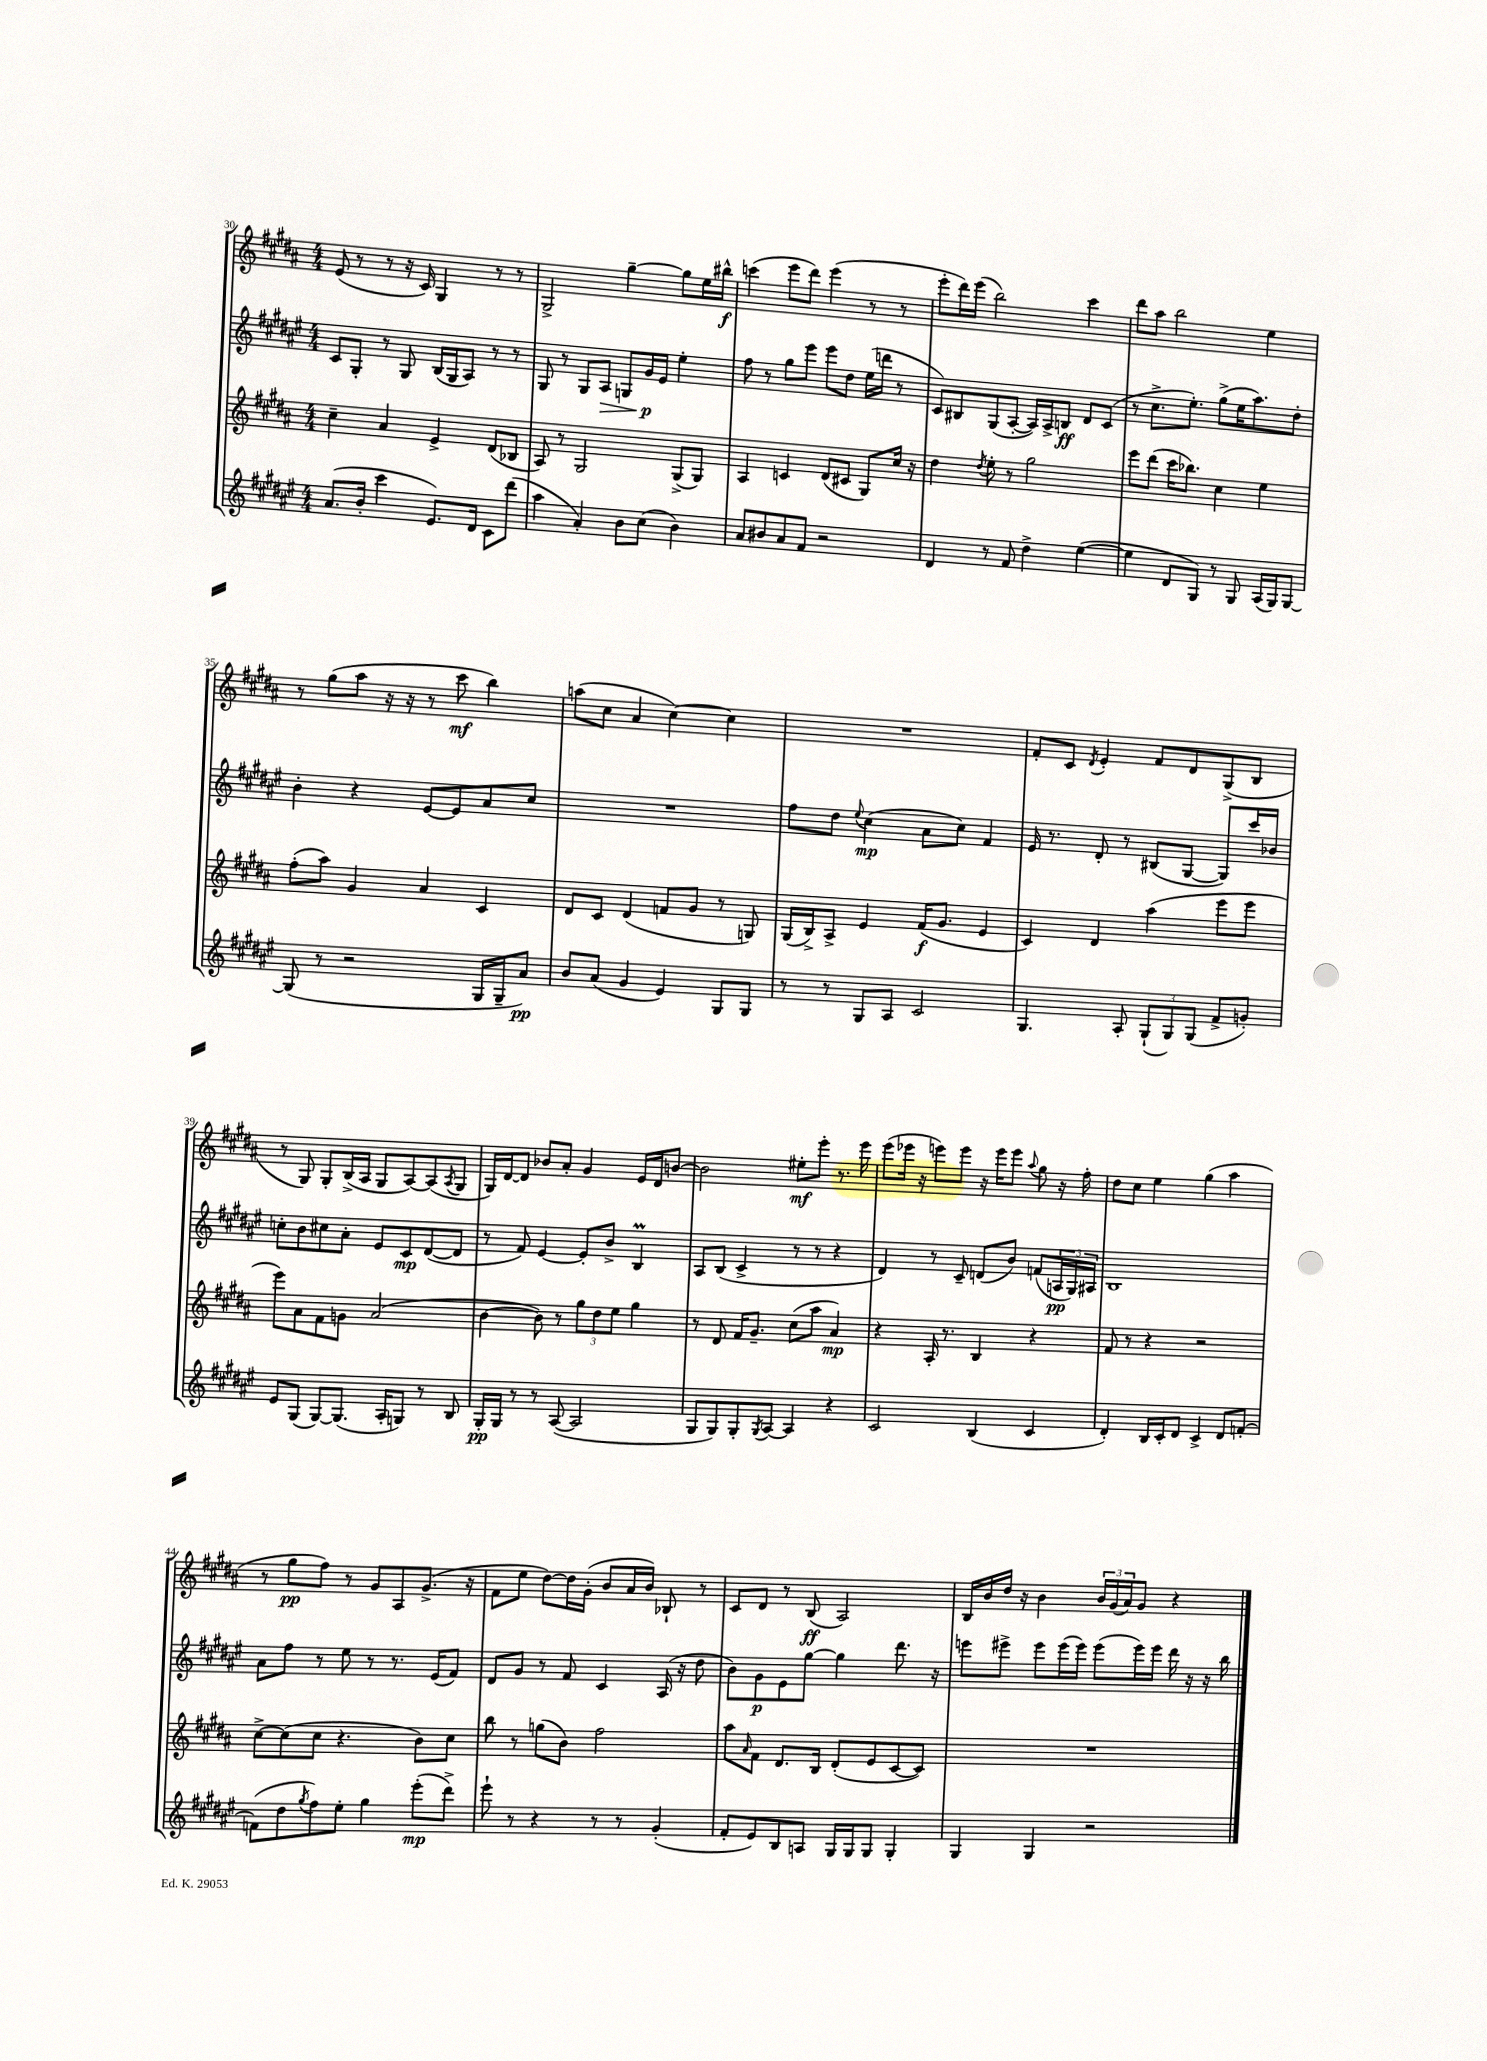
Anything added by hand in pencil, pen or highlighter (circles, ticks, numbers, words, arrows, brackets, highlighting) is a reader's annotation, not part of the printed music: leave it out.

**kern	**kern	**kern	**kern
*staff4	*staff3	*staff2	*staff1
*clefG2	*clefG2	*clefG2	*clefG2
*k[f#c#g#d#a#e#]	*k[f#c#g#d#a#]	*k[f#c#g#d#a#e#]	*k[f#c#g#d#a#]
*M4/4	*M4/4	*M4/4	*M4/4
(8.a#/L	4cc#~\	8c#/L	(8e/
.	.	8G#'/J	8r
16b'/Jk	.	.	.
4ccc#\	4a#/	8r	8r
.	.	8G#/	16r
.	.	.	16c#/)
8.e#/L)	4e^/	(16B/LL	4G#/
.	.	16G#/J	.
.	.	8A#/J)	.
16d#/Jk	.	.	.
8c#\L	(8d#/L	8r	8r
(8ddd#\J	8B-/J	8r	8r
=	=	=	=
4aa#\	8A#/)	8G#/	2G#^/
.	8r	8r	.
4a#'/)	2G#/	8G#/L	.
.	.	8A#/J	.
8b\L	.	8G/L	[4gg#~\
(8cc#\J	.	16g#/L	.
.	.	16e#/JJ	.
4b\)	(8G#^/L	4ee#'\	8gg#\]L
.	8G#/J)	.	16ee\L
.	.	.	16bb#^^\JJ
=	=	=	=
8a#/L	4A#/	8ff#\	(4ccc\
8b#/	.	8r	.
8a#/	4c/	8gg#\L	8eee\L
8f#/J	.	8eee#\J	8ddd#\J)
2r	(8d#/L	8eee#\L	(4eee\
.	8c#/J	8dd#\J	.
.	8G#/L)	(16ee#\LL	8r
.	.	16ddd\JJ	.
.	16cc#/Jk	8r	8r
.	16r	.	.
=	=	=	=
4d#/	4dd#\	8c#/L)	8eee'\L
.	.	8B#/	16ddd#\L)
.	.	.	(16eee\JJ
.	8qdd#/	.	.
8r	8ee'\	(8G#/	2bb\)
8f#/	8r	[8A#'/J	.
4dd#^\	2gg#\	16A#/]LL)	.
.	.	16A#^/J	.
.	.	8B/J	.
([4ee#\	.	8d#/L	4ccc#\
.	.	(8c#/J	.
=	=	=	=
4ee#\]	8eee\L	8r	8ddd#\L
.	(8ddd#\J	8.cc#^\L	8aa#\J
8d#/L	16ccc#\LK	.	2bb\
.	8.bb-\J)	8.ee#'\J)	.
8G#/J)	.	.	.
8r	4cc#\	(8gg#^\L	.
8G#/	.	16ee#\K	.
.	.	8.aa#\)	.
(16A#/LL	4ee\	.	4ee\
16G#/J)	.	.	.
[8G#/J	.	8dd#'\J	.
=	=	=	=
(8G#/]	(8ff#'\L	4b'\	8r
8r	8aa#\J)	.	(8gg#\L
2r	4g#/	4r	8aa#\J
.	.	.	16r
.	.	.	16r
.	4a#/	[8e#/L	8r
.	.	8e#/]	8ccc#\
16G#/LL	4c#/	8a#/	4bb\)
16G#~/J	.	.	.
8a#/J)	.	8cc#/J	.
=	=	=	=
8b/L	8d#/L	1r	(8aa\L
(8a#/J	8c#/J	.	8cc#\J
4g#/	(4d#/	.	4a#/
4e#/)	8f/L	.	[4cc#\)
.	8g#/J	.	.
8G#/L	8r	.	4cc#\]
8G#/J	8G/)	.	.
=	=	=	=
8r	(16G#/LL	8ff#\L	1r
.	16B^/J)	.	.
8r	8A#^/J	8dd#\J	.
.	.	8qqee#/	.
8G#/L	4e/	(4cc#\	.
8A#/J	.	.	.
2c#/	(16f#/LK	8a#\L	.
.	8.g#/J	.	.
.	.	8cc#\J)	.
.	4e/	4f#/	.
=	=	=	=
4.G#/	4c#/)	16e#/	8f#'/L
.	.	8.r	.
.	.	.	8c#/J
.	.	.	8qd#/
.	4d#/	8d#'/	4e'/
8A#'/	.	8r	.
(12G#`/L	(4aa#\	(8B#/L	8f#/L
12G#/)	.	.	.
.	.	[8G#/J	8d#/
(12G#/J	.	.	.
8f#^/L	8eee\L	8G#/]L)	(8G#^/
8g'/J)	8eee\J	16ccc#/L	8B/J
.	.	16b-/JJ	.
=	=	=	=
8e#/L	8eee\L)	8cc'\L	8r
(8G#/J	8a#\	8b\	8G#/)
[8G#/L)	8f#\	8cc#\	8G#'/L
(8.G#/]J	8g\J	8a#'\J	(16B^/L
.	.	.	16A#/JJ
.	(2a#/	8e#/L	8G#/L
16A#'/LK	.	.	.
8G/J)	.	8c#/	[8A#/)
8r	.	([8d#/	(8A#/]
.	.	.	8qA#/
8B/	.	8d#/]J	8G#/J
=	=	=	=
16G#'/LL	[4b\	8r	16G#/LL)
16G#/JJ	.	.	[16d#/J
8r	.	8f#/)	8d#/]J
8r	8b\])	[4e#/	8b-/L
([8A#/	8r	.	8a#'/J
2A#/]	12gg#\L	8e#'/]L	4g#/
.	12dd#\	.	.
.	.	8b^/J	.
.	12ee\J	.	.
.	4gg#\	4B/	16e/LL
.	.	.	16d#/J
.	.	.	[8b/J
=	=	=	=
8G#/L	8r	8A#/L	2b\]
8G#/)	8d#/	(8B/J	.
8G#'/	16f#/LK	4c#^/	.
.	8.g#~/J	.	.
8qG#/	.	.	.
[8A#/J	.	.	.
4A#/]	(8cc#\L	8r	8ee#'\L
.	8aa#\J	8r	8eee'\J
4r	4a#/)	4r	8.r
.	.	.	16eee\
=	=	=	=
2c#/	4r	4d#/)	(8eee\L
.	.	.	16eee-\Jk
.	.	.	16r
.	16A#'/	8r	8eee\L)
.	8.r	.	.
.	.	8c#~/	8eee\J
(4B/	4B/	(8d/L	16r
.	.	.	16eee\LK
.	.	8b/J)	8eee\J
.	.	.	8qqaa#/
4c#/	4r	(8f/L	8gg#\
.	.	24A/L	16r
.	.	24G#/)	.
.	.	.	16ff#'\
.	.	24A#/JJ	.
=	=	=	=
4d#'/)	8f#/	1B	8dd#\L
.	8r	.	8cc#\J
16B/LL	4r	.	4ee\
16c#'/J	.	.	.
8d#/J	.	.	.
4c#^/	2r	.	(4gg#\
8d#/L	.	.	4aa#\
[8f'/J	.	.	.
=	=	=	=
(8f\]L	[8cc#^\L	8a#\L	8r
8dd#\	(8cc#\]	8ff#\J	8gg#\L
8qgg#/	.	.	.
8ff#\)	8cc#\J	8r	8ff#\J)
8ee#'\J	4.r	8ee#\	8r
4gg#\	.	8r	8g#/L
.	.	8.r	8A#/
(8eee#'\L	8b\L)	.	(8.g#^/J
.	.	(16e#/LK	.
8ddd#^\J)	8cc#\J	8f#/J)	.
.	.	.	16r
=	=	=	=
8eee#`\	8bb\	8d#/L	8f#\L
8r	8r	8g#/J	8ee\J
4r	(8gg\L	8r	[8dd#\L)
.	8b\J)	8f#/	16dd#\]L
.	.	.	(16g#'\JJ
8r	2ff#\	4c#/	8b/L
8r	.	.	16a#/L
.	.	.	16b/JJ)
(4g#'/	.	(16A#/	8B-`/
.	.	16r	.
.	.	8dd#\	8r
=	=	=	=
8f#'/L	8aa#\L	8b\L)	8c#/L
.	16qqa#/	.	.
8e#/)	8f#\J	8g#\	8d#/J
8B/	8.d#/L	8e#\	8r
8A/J	.	[8gg#\J	(8B/
.	16B/Jk	.	.
16G#/LL	(8d#'/L	4gg#\]	2A#/)
16G#/J	.	.	.
8G#/J	8e/	.	.
4G#'/	[8c#/	8.ddd#\	.
.	8c#/]J)	.	.
.	.	16r	.
=	=	=	=
4G#/	1r	8eee\L	16B/LL
.	.	.	16b/
.	.	8eee#^\J	16dd#/JJ
.	.	.	16r
4G#/	.	8eee#\L	4b\
.	.	(16eee#\L	.
.	.	16eee#\JJ)	.
2r	.	(8eee#\L	24b/LL
.	.	.	(24g#/
.	.	.	24a#/J)
.	.	16eee#\L)	8g#/J
.	.	16eee#\JJ	.
.	.	16ddd#\	4r
.	.	16r	.
.	.	16r	.
.	.	16bb\	.
==	==	==	==
*-	*-	*-	*-
